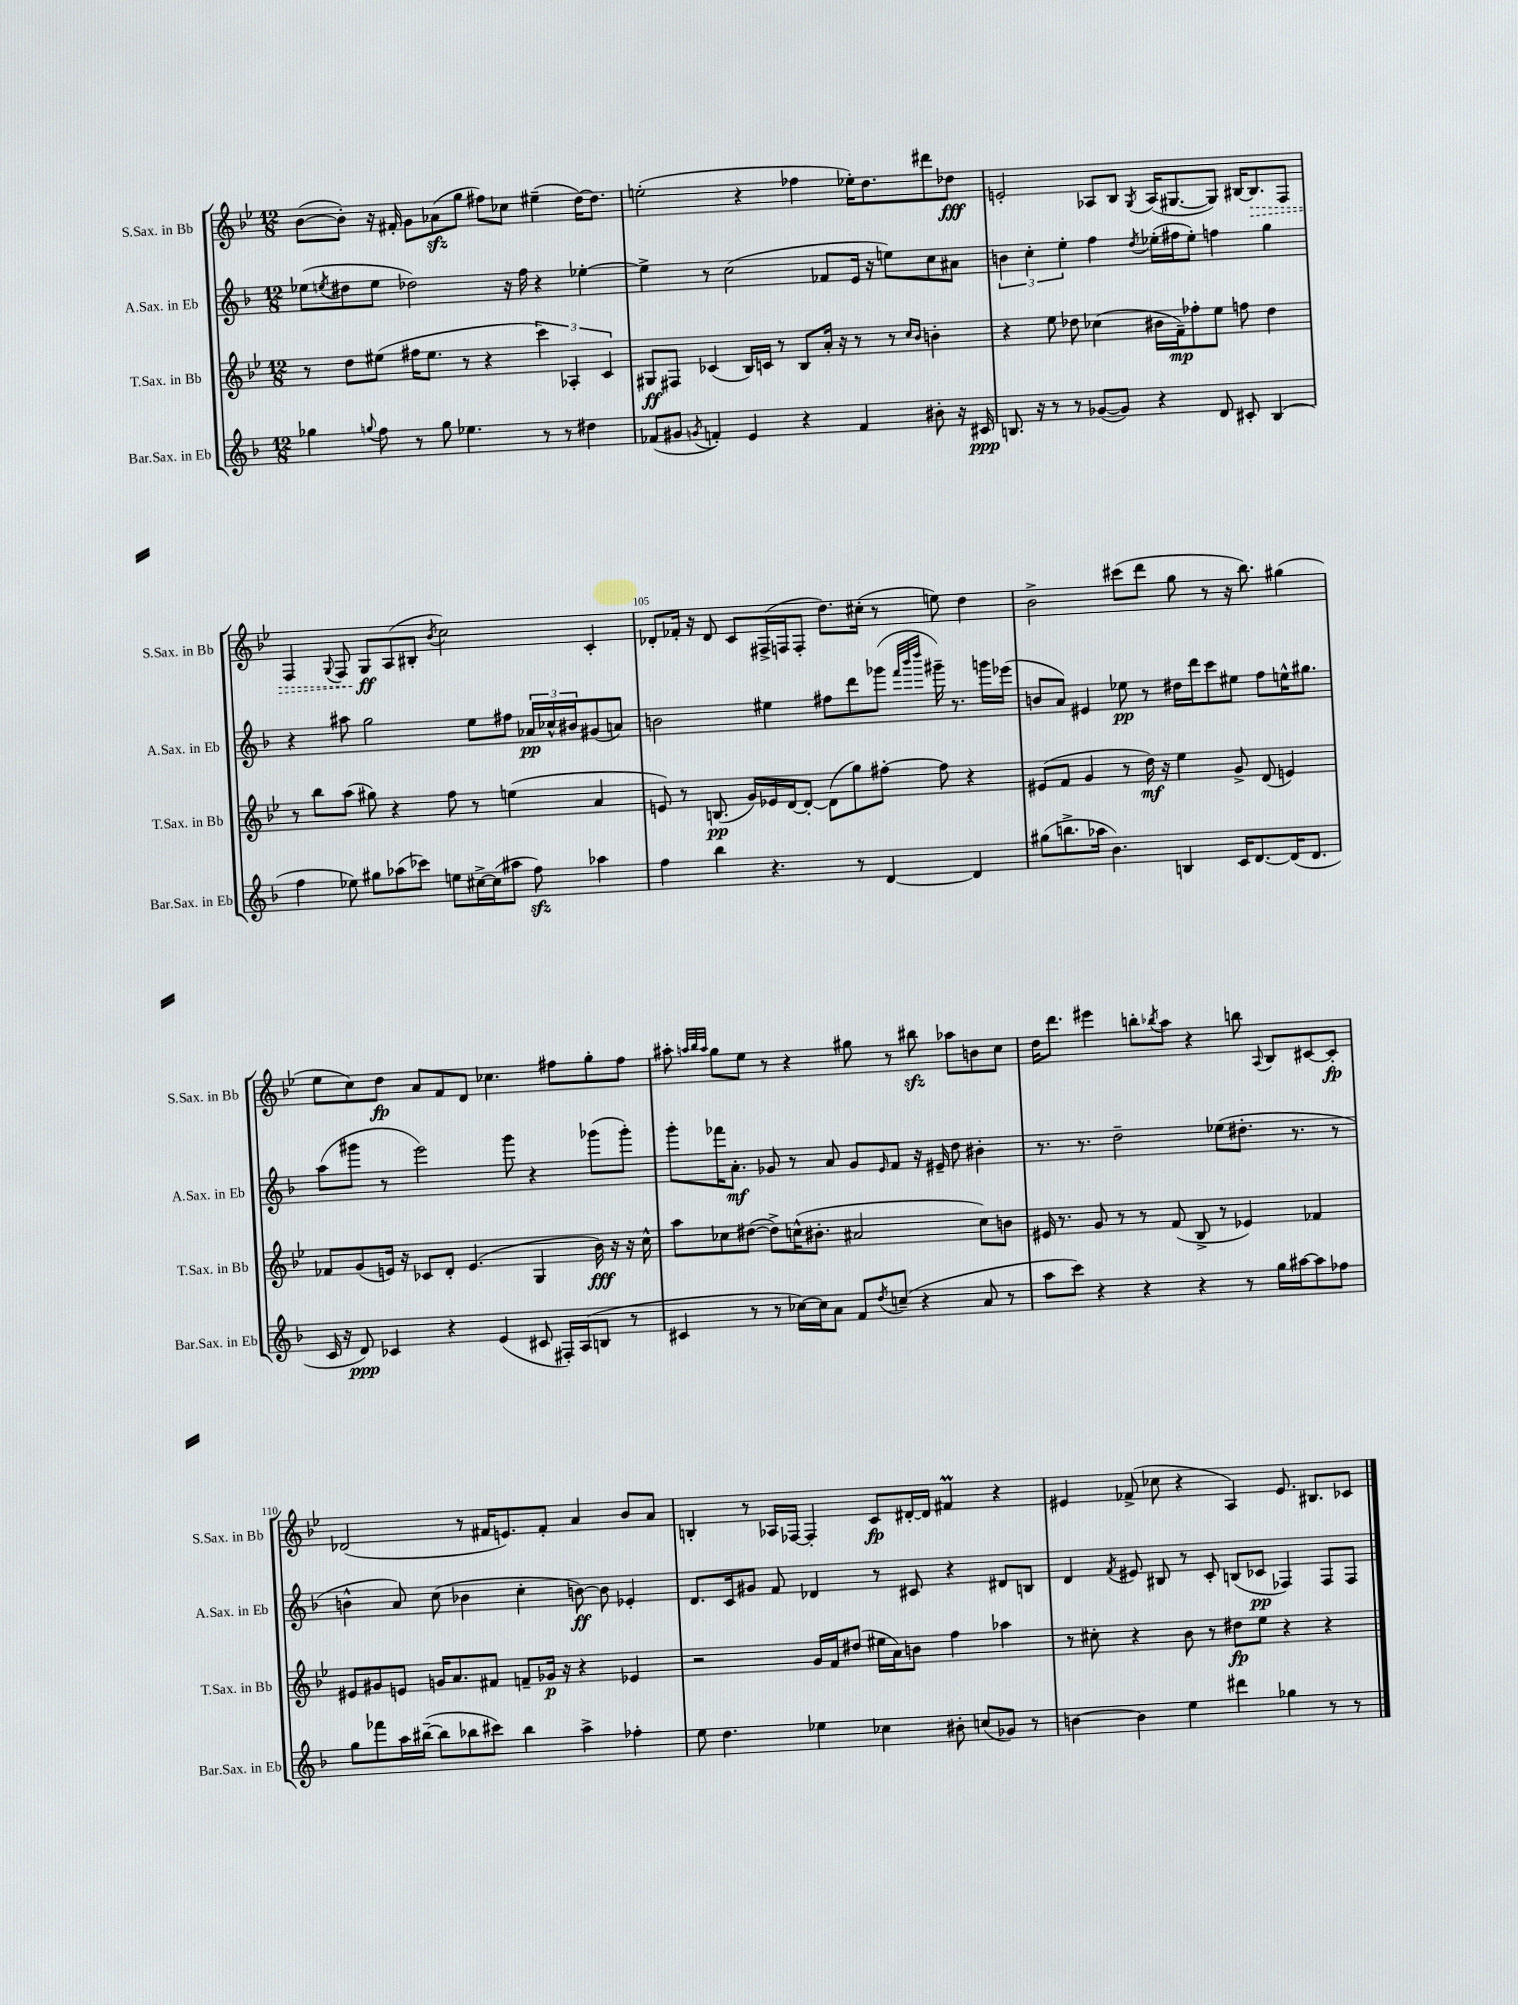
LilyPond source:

<<
\new StaffGroup <<
\new Staff = "s0" \with { instrumentName = "S.Sax. in Bb" shortInstrumentName = "S.Sax. in Bb" } {
    \clef treble \key bes \major \numericTimeSignature \time 12/8
    bes'8~( bes'8-.) r16 fis'16-. g'8 aes'8\sfz( g''8 fis''8) ces''8 eis''4--( d''16~) d''8. |
    e''2-.( r4 fes''4 ees''16-.) d''8. dis'''8 des''8\fff |
    e'2-. aes8 bes8 \acciaccatura { g8 } aes16( gis8.~ gis8) bis16~ \once \override Hairpin.style = #'dashed-line bis8.\> f8 |
    f4 \appoggiatura { g8 } f8 g8\ff\! a8( bis8-. \acciaccatura { bes'8 } c''2) c'4-. |
    des'8-. fes'16-. r16 des'8 c'8 fis16->( f16 f8-. d''8.) cis''16-.( r8 e''8) d''4 |
    bes'2-> cis'''8( d'''8 g''8 r8 r16 bes''8.) gis''4( |
    ees''8 c''8) d''8\fp a'8 f'8 d'8 ces''4. fis''8 g''8-. fis''8 |
    ais''8-. \grace { a''32 bes''32 a''32 } g''8 ees''8 r8 r4 gis''8 r8 bis''8\sfz aes''8 b'8 c''8 |
    d''16 d'''8. eis'''4 b''8-. \acciaccatura { bes''8 } a''8 r4 b''8 \appoggiatura { a8 } bes8 cis'8~ cis'8-.\fp |
    des'2( r8 fis'16 e'8.) fis'8-. a'4 bes'8 a'8 |
    b4-. r8 aes16 fes16~ fes4-. c'8\fp dis'16~-. dis'16 fis'4\prall r4 |
    eis'4 fes'8->( ces''8 r4 a4) eis'8. bis8. ces'8 \bar "|." |
}
\new Staff = "s1" \with { instrumentName = "A.Sax. in Eb" shortInstrumentName = "A.Sax. in Eb" } {
    \clef treble \key f \major \numericTimeSignature \time 12/8
    ees''8( \acciaccatura { e''8 } dis''8 e''8 des''2) r16 f''16 r4 ees''4~-. |
    ees''4-> r8 c''2( fes'8 e'16 r16 e''8) c''8 ais'8 |
    \tuplet 3/2 { b'4 c''4-. e''4-. } f''4 \acciaccatura { d''8 } ees''16-.( fis''16 ees''8-.) f''4 g''4 |
    r4 ais''8 g''2 e''8 fis''8 \tuplet 3/2 { aes'16\pp ces''16-^ bis'16 } gis'8( a'8) |
    b'2 eis''4 fis''8 d'''8 ges'''8( \grace { f'''32 bes'''32 d''''32 } gis'''16--) r8. g'''16 ees'''16( |
    b'8 a'8) eis'4 ees''8\pp r8 dis''16 d'''16 c'''8 eis''8 f''8 e''16-^ gis''8. |
    a''8( gis'''8 r8 e'''2) gis'''8 r4 ges'''8( ges'''8-.) |
    g'''8-. fes'''16 a'8.-.\mf ges'8 r8 a'8 ges'8 \grace { e'16 } f'8 r16 eis'16-- d''8 bis'4-. |
    r8. r8. d''2-- ees''8( dis''8.-. r8. r8 |
    b'4-^ a'8) c''8( bes'4 c''4-. b'8~\ff) b'8 ees'4-. |
    d'8. c'16 gis'8 f'8 des'4 r8 cis'8 r4 dis'8 b8 |
    d'4 \acciaccatura { f'8 } eis'8 bis8 r8 c'8-. b8( ces'8\pp fes4) fes8 fes8 \bar "|." |
}
\new Staff = "s2" \with { instrumentName = "T.Sax. in Bb" shortInstrumentName = "T.Sax. in Bb" } {
    \clef treble \key bes \major \numericTimeSignature \time 12/8
    r8 d''8 eis''8( fis''16 eis''8. r8 r4 \tuplet 3/2 { c'''4) aes4-. c'4 } |
    gis8\ff fis8 ces'4( bes16) c'16 r8 bes8 a'16-. r16 r8 r8 \grace { c''16 bes'16 } b'4-. |
    r4 ees''8 des''8 ces''4( bis'16 f'16--\mp) fes''8-. ees''8 f''8 des''4 |
    r8 bes''8 a''8( gis''8) r4 f''8 r8 e''4( a'4 |
    e'8) r8 b8.\pp( g'16) ees'16 d'16~ d'8~-. d'8( g''8) fis''8~-. fis''8 r4 |
    eis'8( f'8 g'4 r8 d''16\mf) r16 ees''4 g'8-> d'8( e'4) |
    fes'8 g'8( e'16) r16 ces'8 d'8-. e'4.( g4 bes'16\fff) r16 r16 c''16-^ |
    a''8 ces''8 dis''8~( dis''8->) c''16-^( bis'8.-. ais'2 c''8) b'8 |
    eis'16 r8. g'8 r8 r8 f'8( bes8-> r8 ees'4) fes'4 |
    eis'8 gis'8 e'8 g'16 a'8. fis'8 f'8-- ges'16\p r16 r4 ees'4 |
    r2 g'16 f'16 dis''8( eis''16 a'16) b'8 f''4 aes''4 |
    r8 cis''8-. r4 bes'8 r8 dis''8\fp ees''8 r4 r4 \bar "|." |
}
\new Staff = "s3" \with { instrumentName = "Bar.Sax. in Eb" shortInstrumentName = "Bar.Sax. in Eb" } {
    \clef treble \key f \major \numericTimeSignature \time 12/8
    ges''4 \appoggiatura { g''8 } f''8 r8 g''8 ees''4. r8 r8 dis''4 |
    fes'8( gis'8 \acciaccatura { g'8 } f'4-.) e'4 r4 f'4 bis'8-. r16 cis'16\ppp |
    b8. r16 r8 r8 ges'8~( ges'8) r4 d'8 cis'8-. b4( |
    f''4 ees''8) gis''8 aes''8( ces'''8) e''8 cis''16~-> cis''16( ais''8 f''8\sfz) aes''4 |
    f''4 bes''4 r4. r8 d'4~ d'4 |
    gis''8( b''8.-> aes''16 bes'4.) b4 c'16 d'8.~ d'16( d'8. |
    c'16 r16 d'8\ppp) ces'4 r4 e'4( cis'8 fis16-.) a16( b8 r8 |
    cis'4 r8 r8 ces''16~) ces''16 a'8 f'8 \acciaccatura { d''8 } c''8--( r4 a'8 r8 |
    a''8 c'''8) r4 r4 r4 r8 g''16 ais''16~ ais''8 fes''8 |
    g''8 fes'''8 a''16 bis''16~--( bis''8 bes''8 cis'''8) bes''4 a''4-> fes''4-. |
    e''8 d''4. ees''4 ces''4 bis'8-. c''8( ges'8) r8 |
    b'4~ b'4 e''4 dis'''4 ges''4 r8 r8 \bar "|." |
}
>>
>>
\layout { \context { \Score currentBarNumber = #101 \override BarNumber.break-visibility = ##(#f #t #t) barNumberVisibility = #(every-nth-bar-number-visible 5) } }
